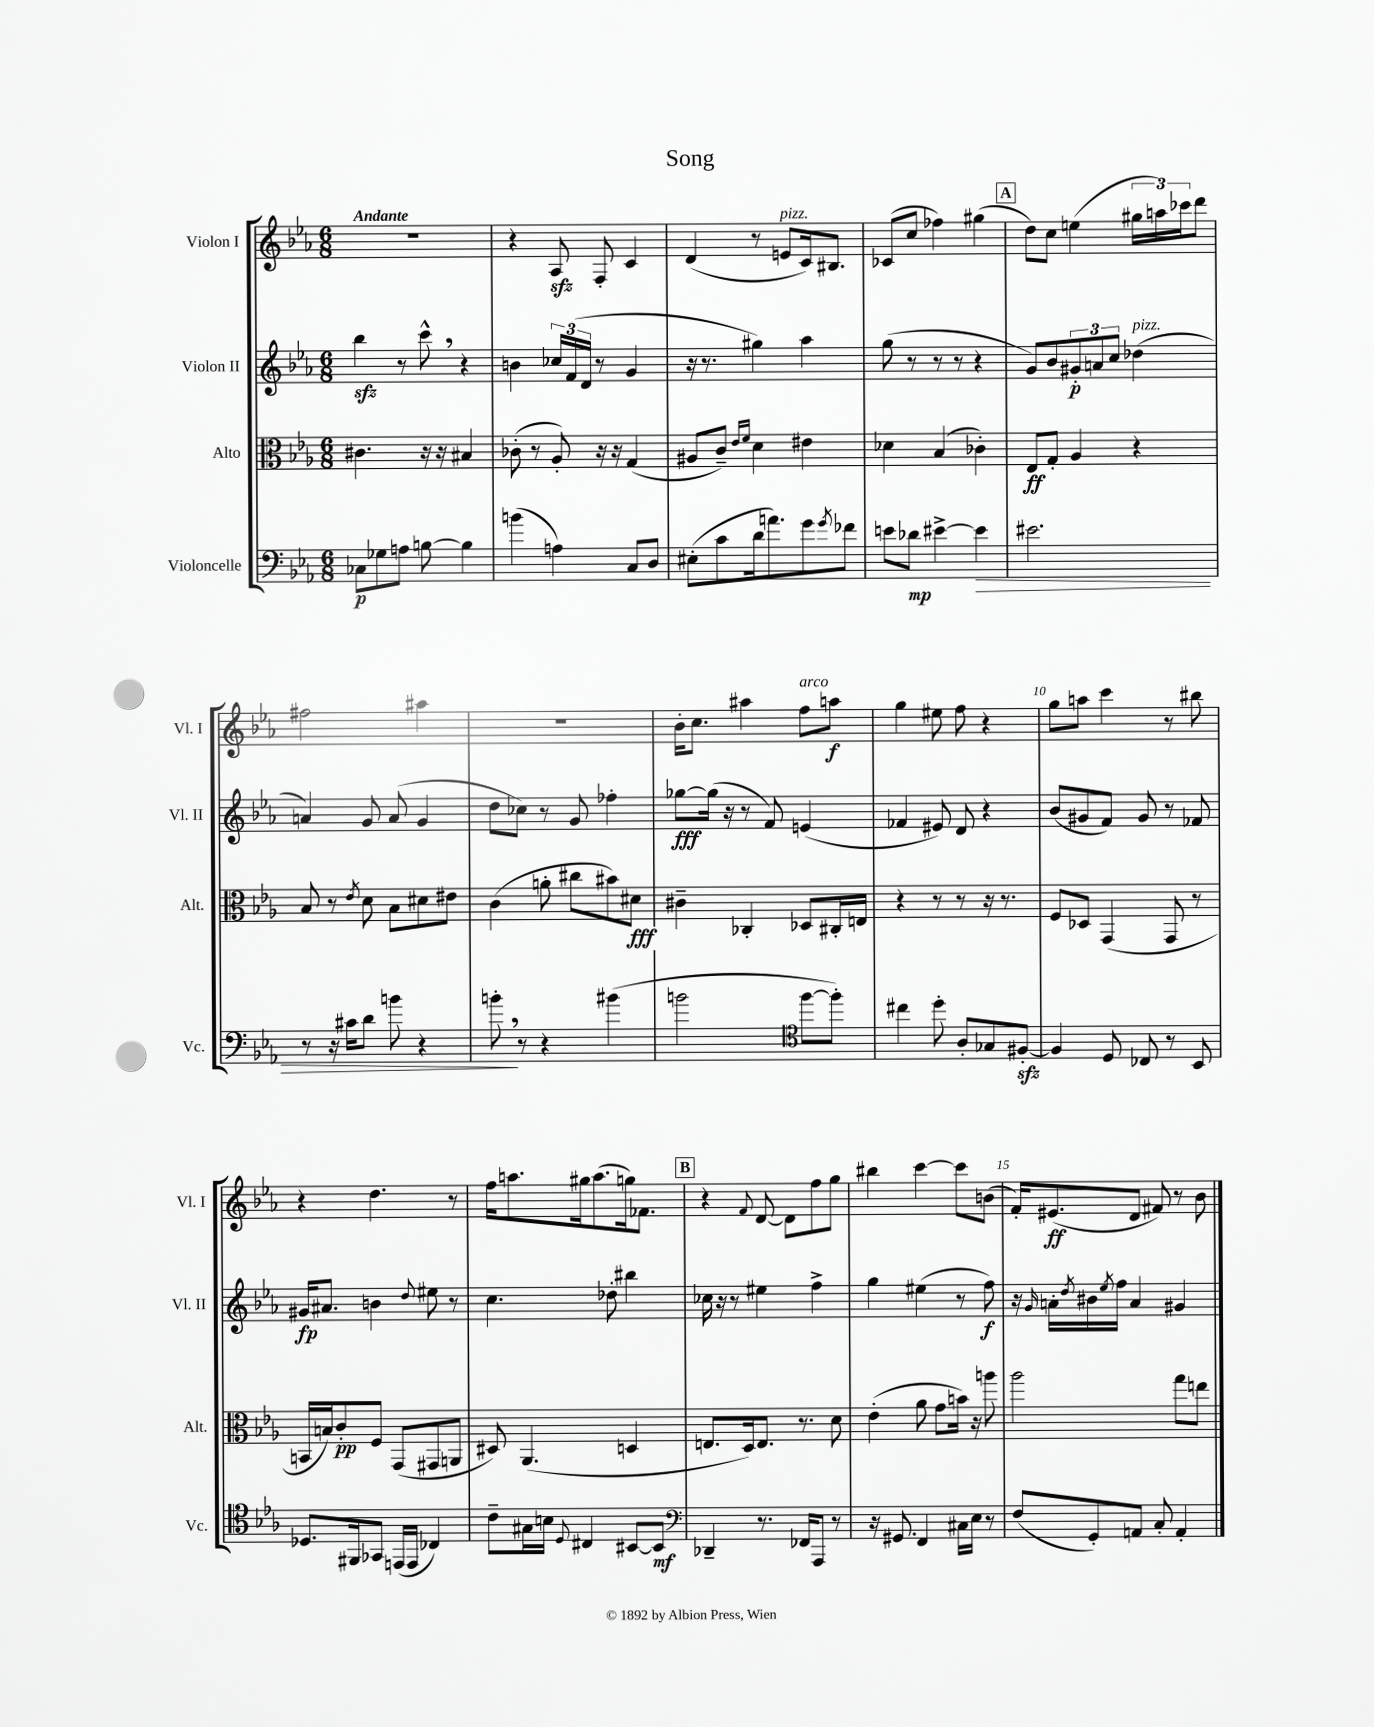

**kern	**kern	**kern	**kern
*staff4	*staff3	*staff2	*staff1
*clefF4	*clefC3	*clefG2	*clefG2
*k[b-e-a-]	*k[b-e-a-]	*k[b-e-a-]	*k[b-e-a-]
*M6/8	*M6/8	*M6/8	*M6/8
8C-	4.c#	4bb-	2.r
8G-	.	.	.
8A	.	8r	.
[8B	16r	8ccc^^	.
.	16r	.	.
4B]	4B#	4r	.
=	=	=	=
(4b	(8c-'	4b	4r
.	8r	.	.
4A)	8A-')	24cc-	8A-
.	.	(24f	.
.	.	24d	.
.	16r	8r	8F'
.	16r	.	.
8C	(4G	4g	4c
8D	.	.	.
=	=	=	=
(8E#'	8A#	16r	(4d
.	.	8.r	.
8c	8c~)	.	.
.	16qqe-	.	.
.	16qqf	.	.
16d	4d	4gg#)	8r
8.a)	.	.	.
.	.	.	8e
8g	4e#	4aa-	16c)
.	.	.	8.B#
8qg	.	.	.
8f-	.	.	.
=	=	=	=
8e	4d-	(8gg	(8c-
8d-	.	8r	8cc
[4e#^	(4B-	8r	4ff-)
.	.	8r	.
4e#]	4c-')	4r	(4gg#
=	=	=	=
2.e#	8E-	8g)	8dd)
.	8G'	8b-	8cc
.	4A-	12g#'	(4ee
.	.	12a	.
.	.	12cc	.
.	4r	(4dd-	24gg#
.	.	.	24aa)
.	.	.	24ccc-
.	.	.	8ddd
=	=	=	=
8r	8B-	4a)	2ff#
16r	8r	.	.
16c#	.	.	.
.	8qe-	.	.
8d	8d	8g	.
8b	8B-	(8a	.
4r	8d#	4g	4aa#
.	8e#	.	.
=	=	=	=
8b'	(4c	8dd	2.r
8r	.	8cc-)	.
4r	8a'	8r	.
.	8cc#	8g	.
(4b#	8b#)	4ff-'	.
.	8d#	.	.
=	=	=	=
2b	4c#~	[8gg-	16b-'
.	.	.	8.cc
.	.	(16gg-]	.
.	.	16r	.
.	4C-'	8r	4aa#
.	.	8f)	.
*clefC4	*	*	*
[8ff	8D-	(4e	8ff
8ff'])	16C#'	.	8aa
.	16E	.	.
=	=	=	=
4cc#	4r	4f-	4gg
8dd'	8r	8e#)	8ee#
8A-'	8r	8d	8ff
8G-	16r	4r	4r
.	8.r	.	.
[8F#'	.	.	.
=	=	=	=
4F#]	8F	(8b-	8gg
.	8D-	8g#	8aa
8D	(4GG	8f)	4ccc
8C-	.	8g#	.
8r	8GG	8r	8r
8BB-	8r	8f-	8bb#
=	=	=	=
8.D-	16BB	16g#	4r
.	16B)	8.a#	.
.	8c'	.	.
16FF#	.	.	.
8GG-	8F	4b	4.dd
(16EE	(8GG	.	.
16EE	.	.	.
.	.	8qqdd	.
4C-)	8GG#	8ee#	.
.	8AA	8r	8r
=	=	=	=
8c~	8D#)	4.cc	16ff
.	.	.	8.aa
16G#	(4.AA-	.	.
16B	.	.	.
8qqD	.	.	.
4C#	.	.	16gg#
.	.	.	(8.aa
.	.	8dd-'	.
[8BB#	4D	4bb#	16gg)
.	.	.	8.f-
8BB#]	.	.	.
=	=	=	=
*clefF4	*	*	*
4DD-~	8.E	16cc-	4r
.	.	16r	.
.	.	8r	.
.	16D)	.	.
.	.	.	8qqf
8.r	8.E	4ee#	[8d
.	.	.	8d]
16FF-	8.r	.	.
8AAA-	.	4ff^	8ff
8r	8d	.	8gg
=	=	=	=
16r	(4e-'	4gg	4bb#
8.GG#	.	.	.
4FF	8a-	(4ee#	[4ccc
.	8g	.	.
16C#	16b)	8r	8ccc]
16E-	16r	.	.
8r	8aa	8ff)	(8b
=	=	=	=
(8F	2aa-	16r	16f')
.	.	16qqg	.
.	.	16a'	(8.e#
.	.	8qdd	.
8GG')	.	16b#	.
.	.	8qee-	.
.	.	16ff	.
8AA	.	4a	8d
8C'	.	.	8f#)
4AA'	8gg	4g#	8r
.	8ee	.	8b-
==	==	==	==
*-	*-	*-	*-
